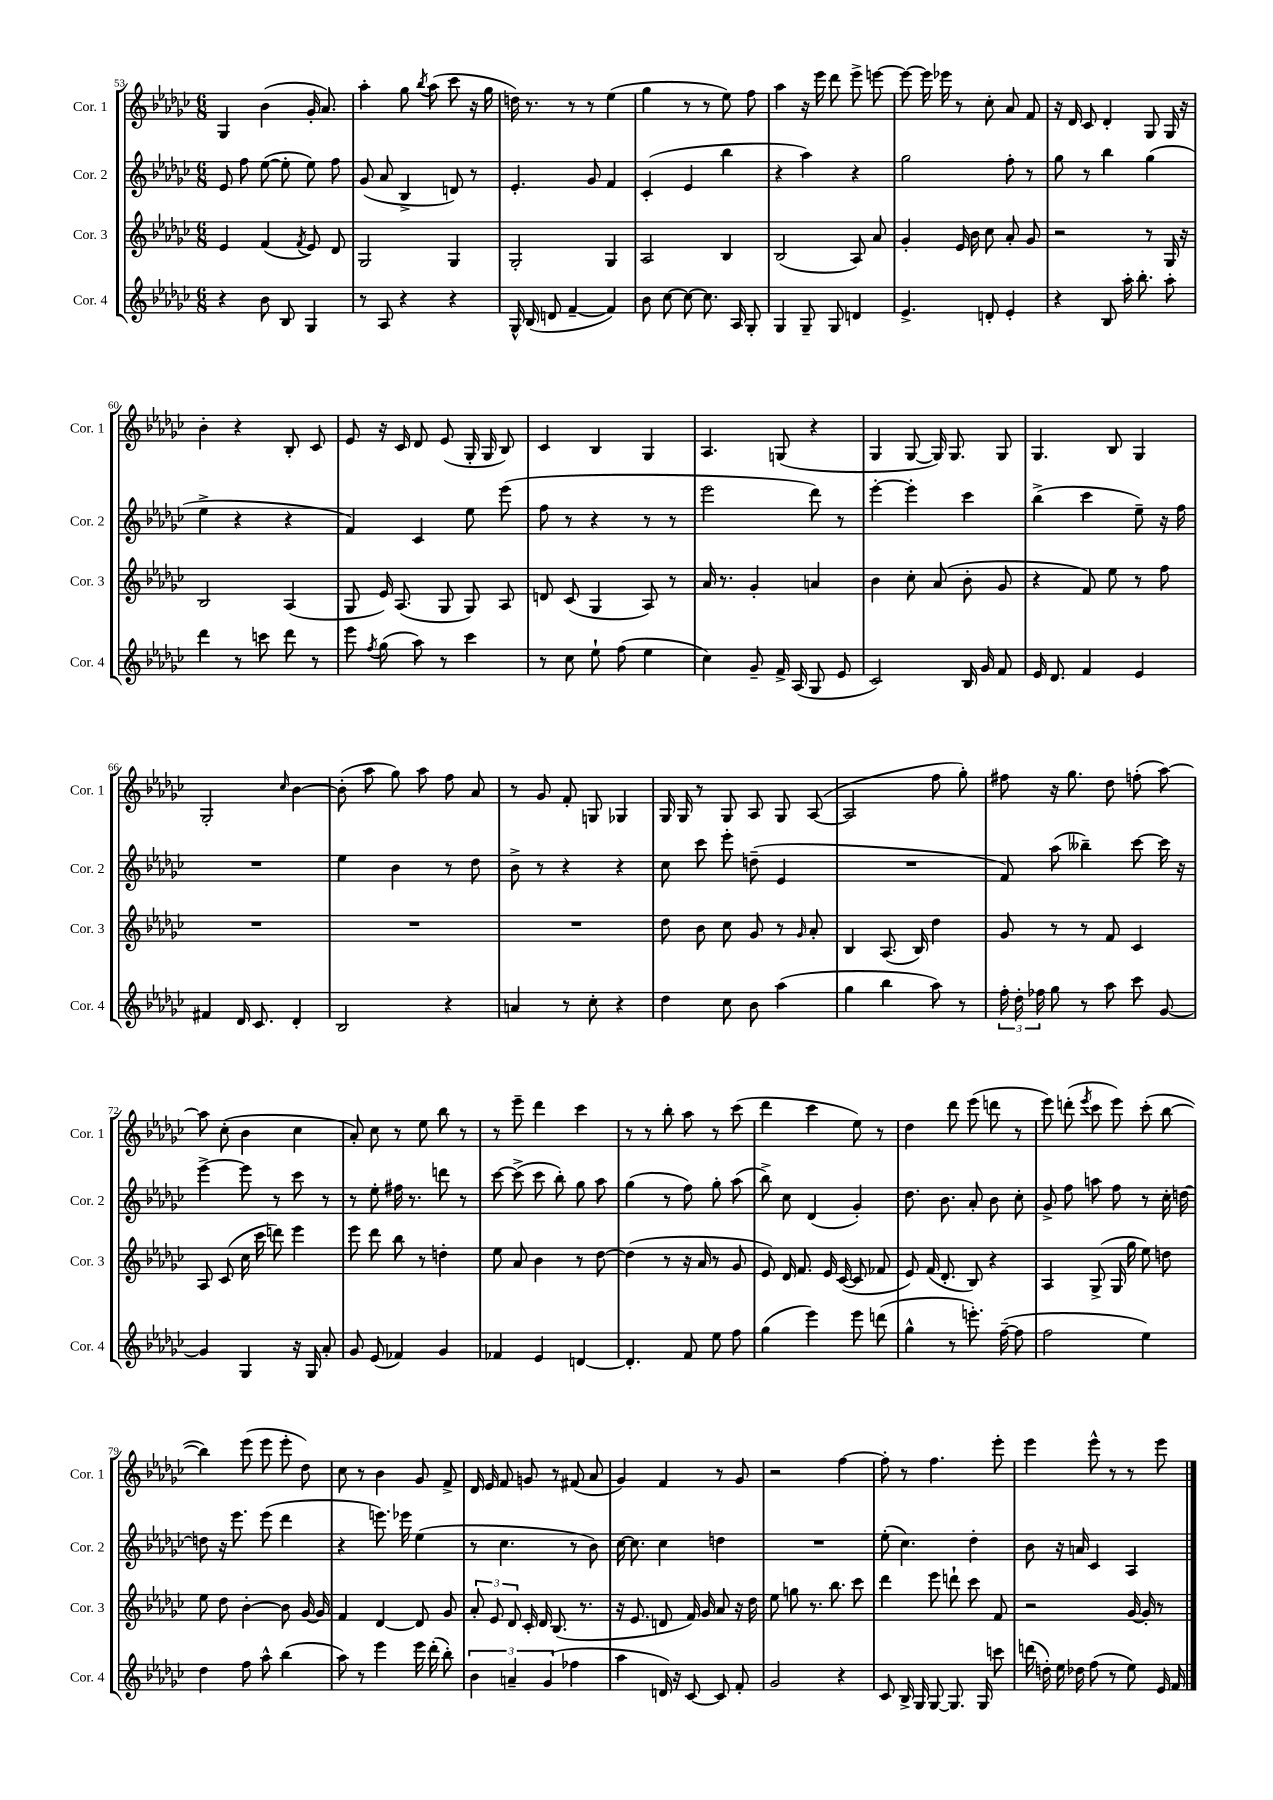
<<
\new StaffGroup <<
\new Staff = "s0" \with { instrumentName = "Cor. 1" shortInstrumentName = "Cor. 1" } {
    \clef treble \key ges \major \numericTimeSignature \time 6/8
    \autoBeamOff ges4 bes'4( ges'16-. aes'8.) |
    aes''4-. ges''8 \acciaccatura { bes''8 } aes''8( ces'''8 r16 ges''16 |
    d''16) r8. r8 r8 ees''4( |
    ges''4 r8 r8 ees''8) f''8 |
    aes''4 r16 ees'''16 des'''8 ees'''8-> e'''8~ |
    e'''8~ e'''16 ees'''16 r8 ces''8-. aes'8 f'8 |
    r16 des'16 ces'8 des'4-. ges8 ges16 r16 |
    bes'4-. r4 bes8-. ces'8 |
    ees'8 r16 ces'16 des'8 ees'8( ges16-. ges16 bes8) |
    ces'4 bes4 ges4 |
    aes4. g8( r4 |
    ges4 ges8~ ges16) ges8. ges8 |
    ges4. bes8 ges4 |
    ges2-. \grace { ces''16 } bes'4~ |
    bes'8-.( aes''8 ges''8) aes''8 f''8 aes'8 |
    r8 ges'8 f'8-. g8 ges4 |
    ges16 ges16 r8 ges8 aes8 ges8 aes8~( |
    aes2 f''8 ges''8-.) |
    fis''8 r16 ges''8. des''8 f''8-.( aes''8~) |
    aes''8 ces''8-.( bes'4 ces''4 |
    aes'8-.) ces''8 r8 ees''8 bes''8 r8 |
    r8 ees'''8-- des'''4 ces'''4 |
    r8 r8 bes''8-. aes''8 r8 ces'''8( |
    des'''4 ces'''4 ees''8) r8 |
    des''4 des'''8 ees'''8( d'''8 r8 |
    ees'''8) d'''8-.( \acciaccatura { ees'''8 } ces'''8 ees'''8) ces'''8-.( bes''8~ |
    bes''4) ees'''8( ees'''8 ees'''8-. des''8) |
    ces''8 r8 bes'4 ges'8 f'8-> |
    des'16 ees'16 f'8 g'8 r8 fis'8( aes'8 |
    ges'4) f'4 r8 ges'8 |
    r2 f''4~ |
    f''8-. r8 f''4. ees'''8-. |
    ees'''4 ees'''8-^ r8 r8 ees'''8 \bar "|." |
}
\new Staff = "s1" \with { instrumentName = "Cor. 2" shortInstrumentName = "Cor. 2" } {
    \clef treble \key ges \major \numericTimeSignature \time 6/8
    \autoBeamOff ees'8 f''8 ees''8~( ees''8-. ees''8) f''8 |
    ges'8( aes'8 bes4-> d'8) r8 |
    ees'4.-. ges'8 f'4 |
    ces'4-.( ees'4 bes''4 |
    r4 aes''4) r4 |
    ges''2 f''8-. r8 |
    ges''8 r8 bes''4 ges''4( |
    ees''4-> r4 r4 |
    f'4) ces'4 ees''8 ees'''8( |
    f''8 r8 r4 r8 r8 |
    ees'''2 des'''8) r8 |
    ees'''4~-. ees'''4-. ces'''4 |
    bes''4->( ces'''4 ees''8--) r16 f''16 |
    R2. |
    ees''4 bes'4 r8 des''8 |
    bes'8-> r8 r4 r4 |
    ces''8 ces'''8 ees'''8-. d''8--( ees'4 |
    R2. |
    f'8) aes''8( beses''4--) ces'''8~ ces'''16 r16 |
    ees'''4~-> ees'''8 r8 ces'''8 r8 |
    r8 ees''8-. fis''16 r8. d'''8 r8 |
    ces'''8~ ces'''8->( ces'''8 bes''8-.) ges''8 aes''8 |
    ges''4( r8 f''8) ges''8-. aes''8( |
    bes''8->) ces''8 des'4( ges'4-.) |
    des''8. bes'8. aes'8-. bes'8 ces''8-. |
    ges'8-> f''8 a''8 f''8 r8 ces''16-. d''16~ |
    d''8 r16 ees'''8. ees'''8( des'''4 |
    r4 e'''8.) ees'''16 ees''4( |
    r8 ces''4. r8 bes'8) |
    ces''16~ ces''8. ces''4 d''4 |
    R2. |
    ees''8-.( ces''4.) des''4-. |
    bes'8 r16 a'16 ces'4 aes4 \bar "|." |
}
\new Staff = "s2" \with { instrumentName = "Cor. 3" shortInstrumentName = "Cor. 3" } {
    \clef treble \key ges \major \numericTimeSignature \time 6/8
    \autoBeamOff ees'4 f'4( \acciaccatura { f'8 } ees'8) des'8 |
    ges2 ges4 |
    ges2-. ges4 |
    aes2 bes4 |
    bes2( aes8) aes'8 |
    ges'4-. ees'16 bes'16 ces''8 aes'8-. ges'8 |
    r2 r8 ges16 r16 |
    bes2 aes4( |
    ges8 ees'16) aes8.( ges8 ges8) aes8 |
    d'8 ces'8( ges4 aes8) r8 |
    aes'16 r8. ges'4-. a'4 |
    bes'4 ces''8-. aes'8( bes'8-. ges'8 |
    r4 f'8) ees''8 r8 f''8 |
    R2. |
    R2. |
    R2. |
    des''8 bes'8 ces''8 ges'8 r8 \grace { ges'16 } aes'8-. |
    bes4 aes8.( bes16) des''4 |
    ges'8 r8 r8 f'8 ces'4 |
    aes8 ces'8( ces''16 ces'''16 d'''8) ees'''4 |
    ees'''8 des'''8 bes''8 r8 d''4-. |
    ees''8 aes'8 bes'4 r8 des''8~ |
    des''4( r8 r16 aes'16 r8 ges'8 |
    ees'8) des'16 f'8. ees'16 ces'16~( ces'8 fes'8 |
    ees'8) f'16( des'8.-. bes8) r4 |
    aes4 ges8->( ges16 ges''16 ees''8) d''8 |
    ees''8 des''8 bes'4~-. bes'8 ges'16~ ges'16 |
    f'4 des'4~ des'8 ges'8 |
    \tuplet 3/2 { aes'8-. ees'8 des'8 } ces'16-. des'16 bes8.( r8. |
    r16 ees'8. d'8 f'16) ges'16 aes'8 r16 des''16 |
    ees''8 g''8 r8. bes''8. ces'''8 |
    des'''4 ees'''8 d'''8-! ces'''8 f'8 |
    r2 ges'16~ ges'16-. r8 \bar "|." |
}
\new Staff = "s3" \with { instrumentName = "Cor. 4" shortInstrumentName = "Cor. 4" } {
    \clef treble \key ges \major \numericTimeSignature \time 6/8
    \autoBeamOff r4 bes'8 bes8 ges4 |
    r8 aes8 r4 r4 |
    ges16-^ bes16( d'8 f'4~-- f'4) |
    bes'8 ces''8~ ces''8~ ces''8. aes16 ges8-. |
    ges4 ges8-- ges8 d'4 |
    ees'4.-> d'8-. ees'4-. |
    r4 bes8 aes''16-. bes''8.-. aes''8-. |
    des'''4 r8 c'''8 des'''8 r8 |
    ees'''8 \acciaccatura { f''8 } ges''8( aes''8) r8 ces'''4 |
    r8 ces''8 ees''8-! f''8( ees''4 |
    ces''4) ges'8-- f'16-> aes16( ges8 ees'8 |
    ces'2) bes16 ges'16 f'8 |
    ees'16 des'8. f'4 ees'4 |
    fis'4 des'16 ces'8. des'4-. |
    bes2 r4 |
    a'4 r8 ces''8-. r4 |
    des''4 ces''8 bes'8 aes''4( |
    ges''4 bes''4 aes''8) r8 |
    \tuplet 3/2 { f''16-. des''16-. fes''16 } ges''8 r8 aes''8 ces'''8 ges'8~ |
    ges'4 ges4 r16 ges16 aes'8-. |
    ges'8 ees'8( fes'4) ges'4 |
    fes'4 ees'4 d'4~ |
    d'4.-. f'8 ees''8 f''8 |
    ges''4( ees'''4) ees'''8 d'''8( |
    ges''4-^ r8 e'''8.-.) f''16~--( f''8 |
    f''2 ees''4) |
    des''4 f''8 aes''8-^ bes''4( |
    aes''8) r8 ees'''4 ees'''16 des'''16-.( bes''8-.) |
    \tuplet 3/2 { bes'4 a'4-- ges'4( } fes''4 |
    aes''4 d'16) r16 ces'8~ ces'8 f'8-. |
    ges'2 r4 |
    ces'8 bes16-> ges16 ges8~ ges8. ges16 c'''8 |
    d'''16( d''16-.) ees''16 des''16 f''8( r8 ees''8) ees'16 f'16 \bar "|." |
}
>>
>>
\layout { \context { \Score currentBarNumber = #53 } }
